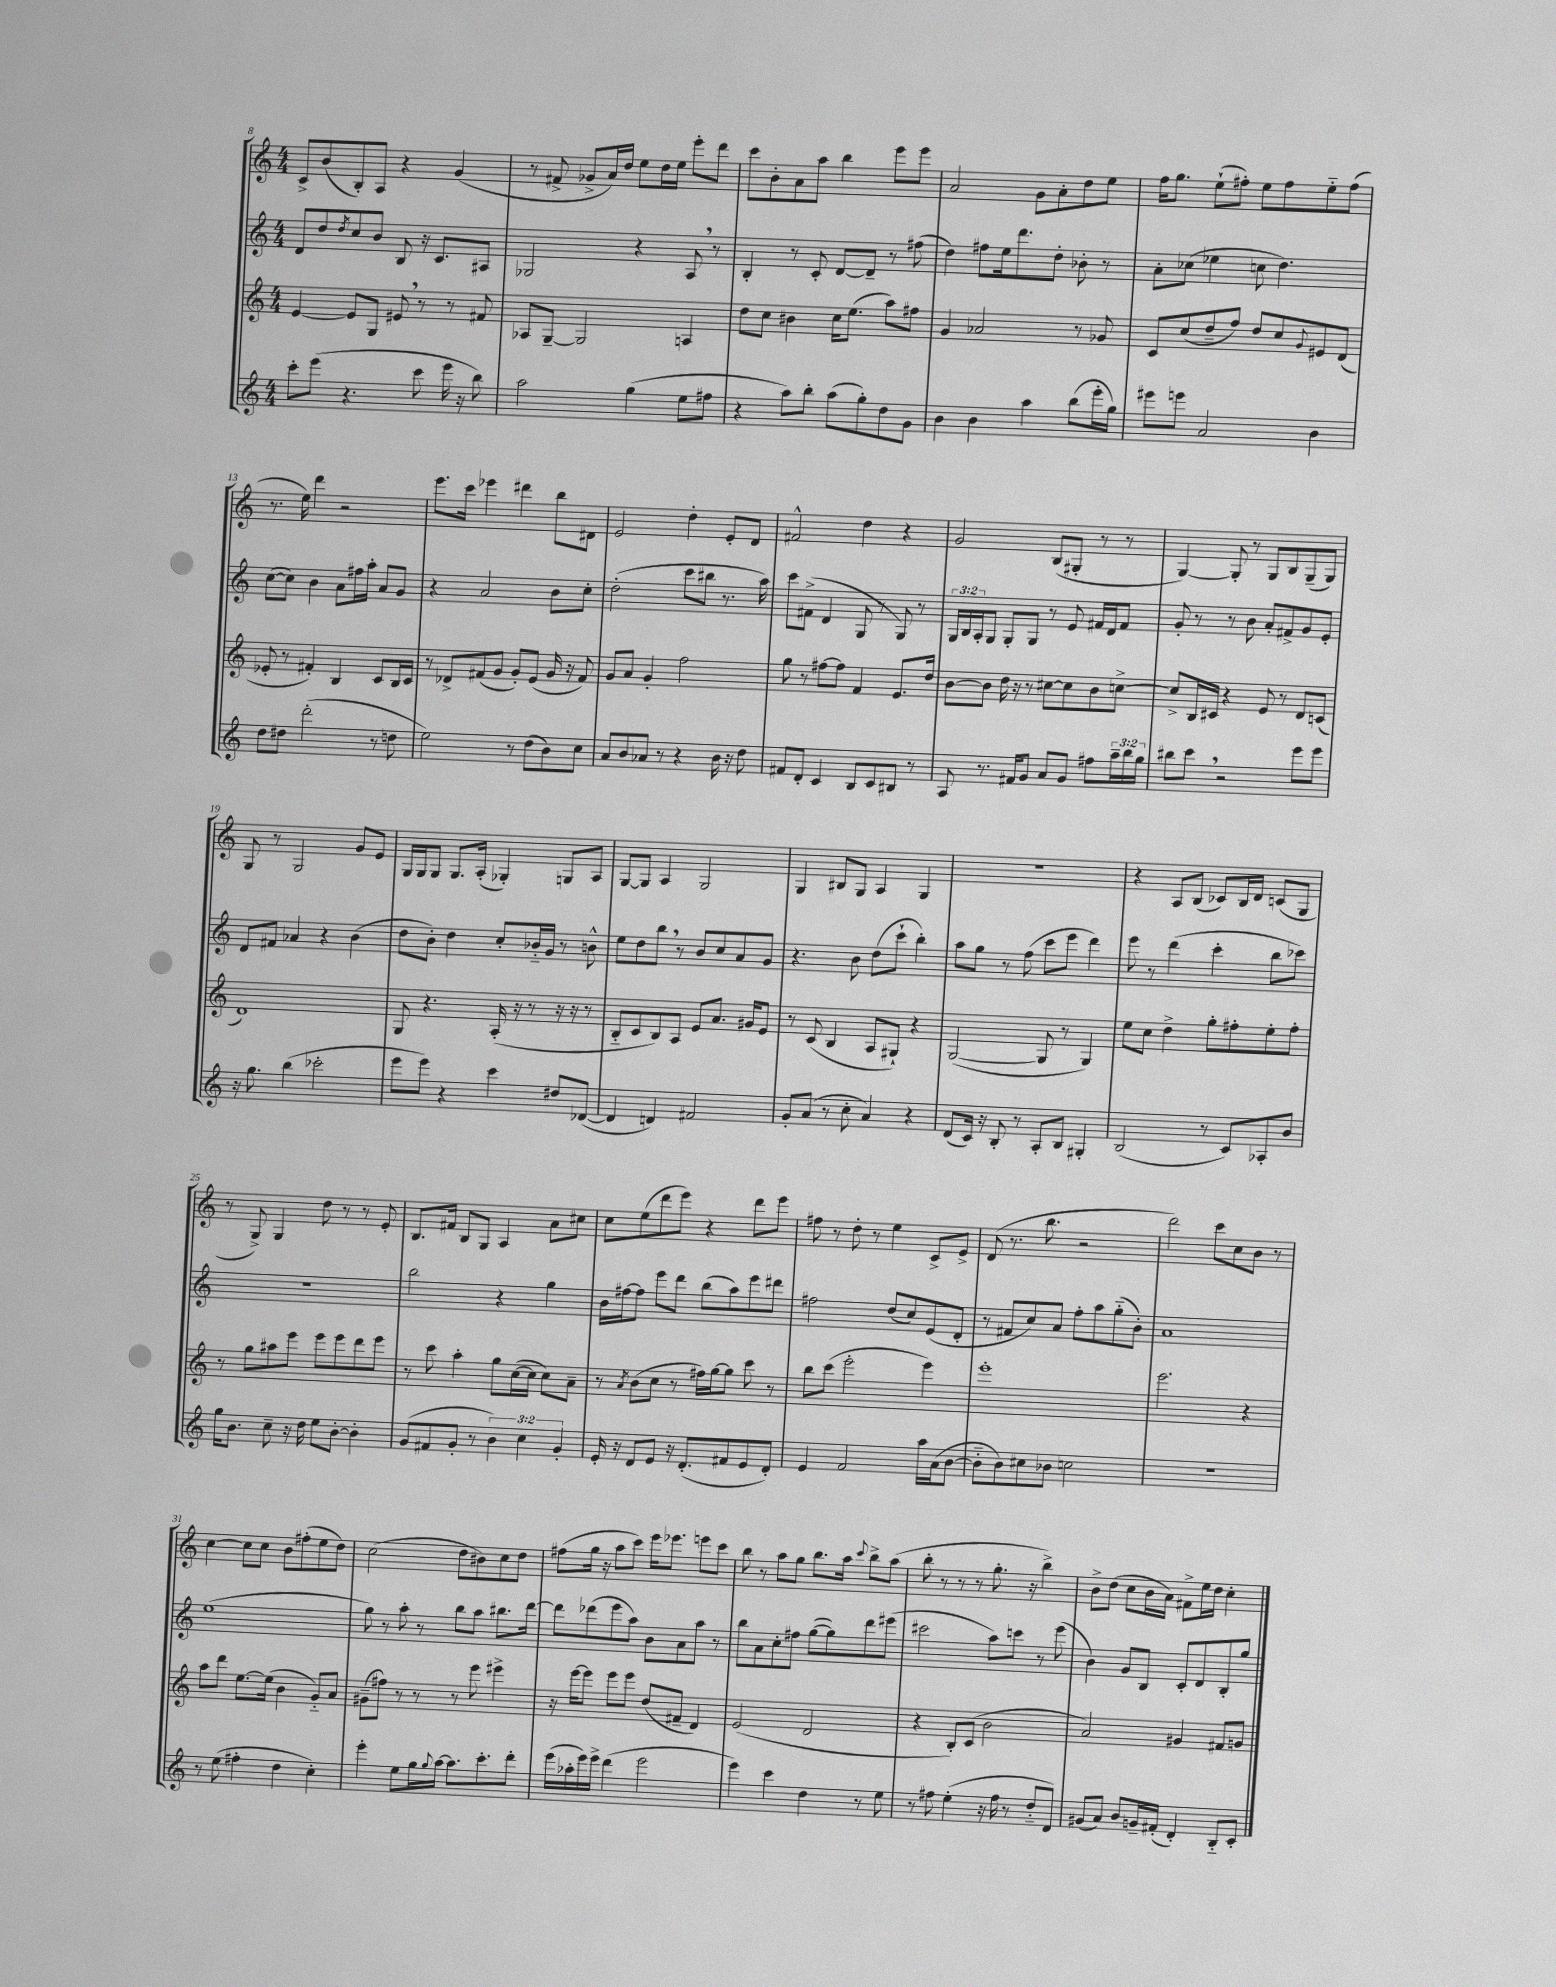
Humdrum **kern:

**kern	**kern	**kern	**kern
*staff4	*staff3	*staff2	*staff1
*clefG2	*clefG2	*clefG2	*clefG2
*k[]	*k[]	*k[]	*k[]
*M4/4	*M4/4	*M4/4	*M4/4
8ccc'	[4e	8d	8c^
(8eee	.	8dd	(8b
.	.	8qdd	.
4.r	8e]	8cc	8B')
.	8G	8b	8A
.	8e#	8B	4r
8ccc	8r	16r	.
.	.	8.c	.
16eee	8r	.	(4g
16r	.	.	.
8bb)	8f#	8A#	.
=	=	=	=
2aa	8A-	2G-	8r
.	[8G~	.	8f#^
.	2G]	.	8g-^
.	.	.	16a)
.	.	.	16dd
(4gg	.	4r	8ee
.	.	.	16dd
.	.	.	16ee
8ee	4A	8A	8eee'
8ff#	.	8r	8ddd
=	=	=	=
4r	8dd	4B'	8ccc
.	8cc	.	8b'
8aa)	4b#	8r	8a
8bb'	.	8c'	8aa
(8aa	16cc	[8d	4bb
.	(8.ee	.	.
8gg')	.	8d~]	.
8dd	8aa)	8r	8eee
8g	8ff#	(8ff#	8eee
=	=	=	=
4b	4g	4dd)	2a
4b	2a-	8ff#	.
.	.	16ee	.
.	.	8.ddd	.
4aa	.	.	8g
.	.	8dd'	8a'
(8bb	8r	8b-'	8dd
16eee'	8g-	8r	8ee
16gg)	.	.	.
=	=	=	=
8eee#	8c	8a'	16ff
.	.	.	8.gg
8eee	(8cc	(8cc-	.
2a	8dd~	4ee-	(8ee`
.	8ff)	.	8ff#')
.	8dd	8cc	8ee
.	8cc	4.dd)	8ff#
.	8qqg	.	.
4b	8e#	.	8ee'~
.	(8d	.	(8ff#
=	=	=	=
8dd	8e-'	([8cc	8.r
8dd#	8r	8cc])	.
.	.	.	16ee)
(2ddd'	4f#')	4b	4ddd
.	4B	8a	2r
.	.	16ff#	.
.	.	16aa'	.
8r	8c	8a	.
8dd	16B	8g	.
.	16c	.	.
=	=	=	=
2ee)	8r	4r	8.eee
.	8d-^	.	.
.	.	.	16ccc
.	(8f#	2a	4eee-
.	8g	.	.
8r	8g')	.	4ddd#
(8dd	(8e	.	.
8b)	16g	8b	8bb
.	16r	.	.
8cc	8f#)	8cc'	8d#
=	=	=	=
8a	8g	(2dd'	2e
8b	8a	.	.
8a-	4g'	.	.
8r	.	.	.
4r	2ff	8ccc	4dd'
.	.	8bb#	.
16b	.	8.r	8e'
16r	.	.	.
8dd	.	.	8d
.	.	16aa)	.
=	=	=	=
8f#	8gg	8ccc	2f#^^
8d'	8r	(8f#^	.
4c	[8ff#	4d	.
.	8ff#]	.	.
8B	4f	8G	4dd
8c	.	8r	.
8B#	8.e	8G)	4r
8r	.	8r	.
.	16dd	.	.
=	=	=	=
8A	[8b	24G	2g
.	.	24B	.
.	.	24A'	.
8.r	8b]	8G	.
.	16dd	8G'	.
16f#	16r	.	.
8g	8r	8G	.
8a	[8cc#	8r	(8B
8g	8cc#]	8e	8G#'
8ff#	8b	16f#	8r
.	.	16d	.
24aa~	[8cc^	8f#	8r
24bb	.	.	.
24gg	.	.	.
=	=	=	=
8bb#	8cc^]	8g'	[4G)
8ccc	16B	8r	.
.	16c#	.	.
2r	4r	8r	8G']
.	.	8b	8r
.	8e	8a'	8G
.	8r	8f#^	8B
8eee	8d	8g	(8G~
8eee	(8c	8e'	8G)
=	=	=	=
16r	1d)	8d	8G
8.gg	.	.	.
.	.	8f#	8r
(4bb	.	4a-	2G
2ccc-'	.	4r	.
.	.	(4b	8g
.	.	.	8e
=	=	=	=
8eee	8G	8dd	16G
.	.	.	16G
8eee)	4.r	8b')	8G
4r	.	4dd	8.G
.	.	.	(16A'
4ccc	(16A'	8cc'	4G-')
.	16r	.	.
.	8r	16b-'~	.
.	.	16g	.
8dd#	16r	8r	8G
.	16r	.	.
([8d-	8r	8b^^	8A
=	=	=	=
4d-]	8B'~	8ee	[8G
.	8c	8dd	8G]
4d)	8B)	8bb	4A
.	8A	8r	.
2f#	8e	8b	2G
.	8.a	8cc	.
.	.	8a	.
.	16g#	.	.
.	8e	8g	.
=	=	=	=
8g'	8r	4.r	4G
(8a	(8c	.	.
8r	4B	.	8B#
8cc'	.	8b	8G
4a)	8A	(8dd	4A
.	8G#`)	8ccc`	.
4r	4r	4bb')	4G
=	=	=	=
(8d	([2G	8aa	1r
16c)	.	8gg	.
16r	.	.	.
8B'	.	8r	.
8r	.	(8ff	.
8A'	8G]	8ccc	.
8B	8r	8eee	.
4G#'	4G)	4ddd)	.
=	=	=	=
(2B	8ee	8eee	4r
.	8cc	8r	.
.	4dd^	(4ddd	8A
.	.	.	(8B
8r	8gg'	4ccc'	8c-)
8c)	8ff#'	.	16B
.	.	.	16d
8A-'	8ee'	8bb	(8c
8b	8ff#'	8ccc-)	8G
=	=	=	=
16gg	8r	1r	8r
8.b	.	.	.
.	8gg	.	8G^)
8cc~	8aa#	.	4G
16r	8eee	.	.
16dd	.	.	.
8ee	8eee	.	8dd
[8b'	8eee	.	8r
4b']	8ddd	.	8r
.	8eee	.	8e'
=	=	=	=
(8g	8r	2bb	8.B
8f#	8ccc	.	.
.	.	.	16f#
8g'	4aa'	.	8B
8r	.	.	8G
6b)	8gg	4r	4A
.	([16cc	.	.
6cc	.	.	.
.	16cc]	.	.
.	8cc)	4gg	8a
6g'	.	.	.
.	8a~	.	8cc#
=	=	=	=
16e'	8r	16b	8cc
16r	.	[16ff#	.
.	8qa	.	.
8d	(8b	8ff#]	(8ee
8e	8cc	8eee	8ddd
16r	8r	8ddd	8eee)
(8.d'	.	.	.
.	16ff#)	(8bb	4r
.	[16gg	.	.
8f#	8gg]	8aa)	.
8e	8ccc	8eee	8ddd
8d')	8r	8ddd#	8eee
=	=	=	=
4e	8bb	2ff#	8ff#
.	(8ccc	.	8r
2f	2eee'	.	8dd'
.	.	.	8r
.	.	(8dd	4ee
.	.	8cc)	.
16aa	4eee)	(8e	8c^
(16a	.	.	.
[8b	.	8d'	8e^
=	=	=	=
8b'~]	1eee'	8r	(8d
8b)	.	8f#	8.r
8cc#	.	8cc)	.
.	.	.	8.bb
8b-	.	8a	.
2cc	.	8ff'	2r
.	.	8aa	.
.	.	(8gg'~	.
.	.	8b')	.
=	=	=	=
1r	2.eee	1a	2ddd)
.	.	.	8ccc
.	.	.	8cc
.	4r	.	8b
.	.	.	8r
=	=	=	=
8r	8aa	(1ee	[4cc
(8ee	8ddd	.	.
4ff#'	[8.ee	.	8cc]
.	.	.	8cc
.	(16ee]	.	.
4dd	4b	.	8b
.	.	.	(8ff#'
4cc')	8g'~)	.	8ee
.	8a	.	8dd)
=	=	=	=
4eee'	(8g#~	8gg)	(2cc
.	8ff#)	8r	.
8ee	8r	8aa'	.
16gg	8r	8r	.
8qqgg	.	.	.
[16aa	.	.	.
8.aa]	8r	8bb	8dd
.	8eee	8aa	8b#)
8.ccc'	.	.	.
.	4eee#^	8.bb#	8cc
8ddd'	.	.	8dd
.	.	[16ddd	.
=	=	=	=
(16eee	16r	8ddd]	(8ff#
16aa-'	[16eee	.	.
16eee)	8eee]	(8ddd-	16gg
16eee^	.	.	16r
(4ddd	8eee	8eee	8aa
.	8eee	8aa)	8ccc)
2eee	(8dd	8b	16eee
.	.	.	8.eee-
.	8f#~	8a	.
.	4d)	8aa	8eee
.	.	8r	8ccc
=	=	=	=
4eee)	(2e	8bb	8bb
.	.	8a	8r
4ccc	.	8cc'	8aa
.	.	8ff#	8gg
4dd	2d	([8gg	8.bb
.	.	8gg])	.
.	.	.	16aa
.	.	.	8qqccc
8r	.	8ddd	8bb^
8ee	.	(8eee#	(8aa
=	=	=	=
8r	4r	2ccc#	8bb'
8ff#	.	.	8r
(4ee'	8B')	.	8r
.	(8c	.	8r
16r	2b	8aa)	8.gg'
16ff#	.	.	.
8r	.	8ccc	.
.	.	.	16r
8dd'~	.	8r	4bb^)
8d)	.	(8eee	.
=	=	=	=
(8g#	2a)	4b)	8b^
8a)	.	.	(8dd
8b	.	8g	8cc
16g~	.	8B	16b
(16f#'	.	.	16a)
4d')	4g#	8c'	8f#^
.	.	8d	16ee
.	.	.	16dd
8B'~	8f#	8B'	4cc'
8c'	8g	8gg	.
==	==	==	==
*-	*-	*-	*-
